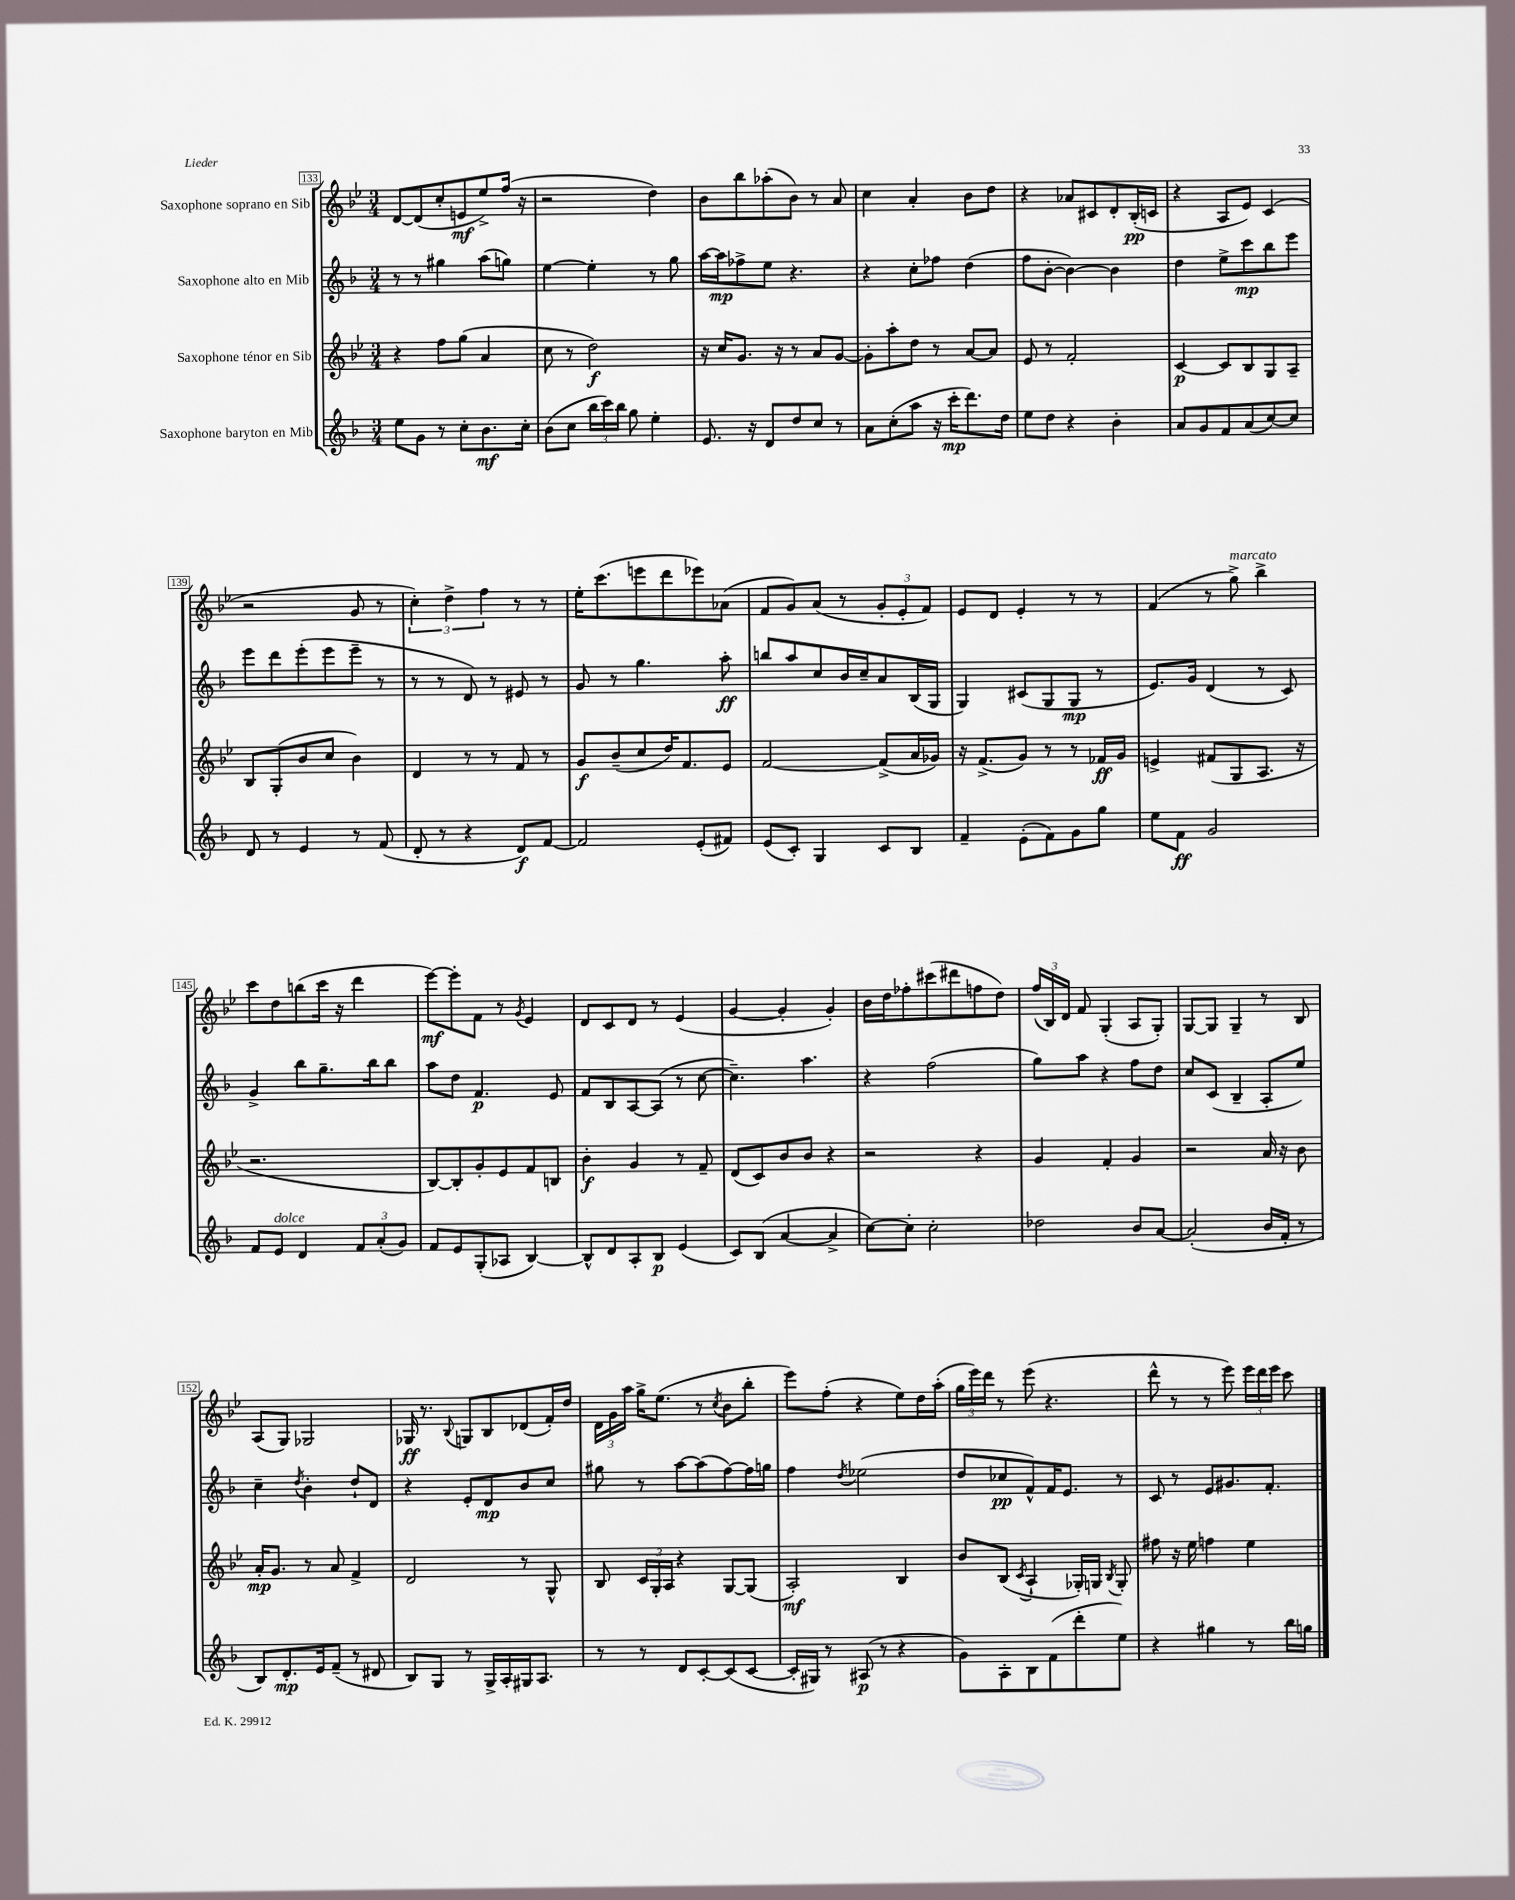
<<
\new StaffGroup <<
\new Staff = "s0" \with { instrumentName = "Saxophone soprano en Sib" } {
    \clef treble \key bes \major \numericTimeSignature \time 3/4
    \autoBeamOff d'8[~ d'8( c''8-. e'8\mf ees''8->) f''16]( r16 |
    r2 d''4) |
    bes'8[ bes''8 aes''8-.( bes'8]) r8 a'8 |
    c''4 a'4-. bes'8[ d''8] |
    r4 aes'8[ cis'8 d'8-. bes16-.\pp( c'16] |
    r4 a8[ ees'8]) c'4( |
    r2 g'8 r8 |
    \tuplet 3/2 { c''4-.) d''4-> f''4 } r8 r8 |
    ees''16[-. c'''8.( e'''8 d'''8 ees'''8) aes'8]( |
    f'8[ g'8) a'8]( r8 \tuplet 3/2 { g'8[-. ees'8-. f'8]) } |
    ees'8[ d'8] ees'4-. r8 r8 |
    f'4( r8 g''8->^\markup { \italic "marcato" }) bes''4-> |
    c'''8[ d''8 b''8( c'''16] r16 d'''4 |
    ees'''8[~\mf) ees'''8-. f'8] r8 \acciaccatura { g'8 } ees'4 |
    d'8[ c'8 d'8] r8 ees'4( |
    g'4~ g'4-. g'4-.) |
    bes'16[ d''16 fes''8-. cis'''8( dis'''8 f''8 d''8]) |
    \tuplet 3/2 { f''16[( bes16) d'16] } f'8 g4-.( a8[ g8]-.) |
    g8[~ g8] g4-- r8 bes8 |
    a8[( g8]) ges2 |
    ges16\ff r8. \appoggiatura { bes8 } g8[ bes8 des'8( f'16-.) d''16] |
    \tuplet 3/2 { d'16[ g'16 a''16] } g''16[-> ees''8.]( r8 \acciaccatura { c''8 } bes'8[ bes''8]-. |
    ees'''8[) f''8]-.( r4 ees''8[) d''16 a''16]-.( |
    \tuplet 3/2 { g''16[ ees'''16) d'''16] } r8 ees'''8( r4. |
    d'''8-^ r8 r8 ees'''8) \tuplet 3/2 { ees'''16[ d'''16 ees'''16] } c'''8 \bar "|." |
}
\new Staff = "s1" \with { instrumentName = "Saxophone alto en Mib" } {
    \clef treble \key f \major \numericTimeSignature \time 3/4
    \autoBeamOff r8 r8 gis''4 a''8[( g''8]) |
    e''4~ e''4-. r8 g''8 |
    a''16[~ a''16\mp fes''8-> e''8] r4. |
    r4 c''8[-. fes''8] d''4( |
    f''8[ bes'8]~-. bes'4~) bes'4 |
    d''4 e''8[-> c'''8\mp bes''8 e'''8] |
    e'''8[ d'''8 e'''8-.( e'''8 e'''8]-- r8 |
    r8 r8 d'8) r8 eis'8 r8 |
    g'8 r8 g''4. a''8-.\ff |
    b''8[ a''8 c''8 bes'16 c''16-- a'8 bes16( g16] |
    g4) cis'8[( g8 g8]\mp r8 |
    e'8.[) g'16] d'4( r8 c'8) |
    g'4-> bes''8[ g''8.-- bes''16 bes''8] |
    a''8[ d''8] f'4.\p e'8 |
    f'8[ bes8 a8~ a8]( r8 c''8~ |
    c''4.--) a''4. |
    r4 f''2( |
    g''8[) a''8] r4 f''8[ d''8] |
    c''8[ c'8]( bes4-- a8[-. e''8]) |
    c''4-- \acciaccatura { d''8 } bes'4-. d''8[-! d'8] |
    r4 e'8[-. d'8\mp bes'8 c''8] |
    gis''8 r8 a''8[~ a''8( f''8~) f''16 g''16] |
    f''4 \acciaccatura { d''8 } ees''2( |
    d''8[ ces''8\pp f'8-^) f'16 e'8.] r8 |
    c'8 r8 e'8[ gis'8. f'8.]-. \bar "|." |
}
\new Staff = "s2" \with { instrumentName = "Saxophone ténor en Sib" } {
    \clef treble \key bes \major \numericTimeSignature \time 3/4
    \autoBeamOff r4 f''8[ g''8]( a'4 |
    c''8 r8 d''2\f) |
    r16 c''16[ g'8.] r16 r8 a'8[ g'8]~ |
    g'8[-. a''8-. d''8] r8 a'8[~ a'8] |
    ees'8 r8 f'2-. |
    c'4~\p c'8[ bes8 g8 a8]-- |
    bes8[ g8-.( bes'8 c''8] bes'4) |
    d'4 r8 r8 f'8 r8 |
    g'8[\f bes'8--( c''8 d''16) f'8. ees'8] |
    f'2~ f'8[->( a'16 ges'16]) |
    r16 f'8.[->( g'8]) r8 r8 fes'16[\ff g'16] |
    e'4-> fis'8[( g8 a8.] r16 |
    r2. |
    bes8[~) bes8-. g'8-. ees'8 f'8 b8] |
    bes'4-.\f g'4 r8 f'8-- |
    d'8[( c'8) bes'8 bes'8] r4 |
    r2 r4 |
    g'4 f'4-. g'4 |
    r2 a'16 r16 bes'8 |
    a'16[-.\mp g'8.] r8 a'8 f'4-> |
    d'2 r8 g8-^ |
    bes8 \tuplet 3/2 { c'16[ g16-. a16] } r4 g8[~ g8]( |
    a2-.\mf) bes4 |
    bes'8[ bes8]( \acciaccatura { c'8 } a4-! ges16[-.) g16] \acciaccatura { bes8 } g8-. |
    fis''8 r16 ees''16 f''4 ees''4 \bar "|." |
}
\new Staff = "s3" \with { instrumentName = "Saxophone baryton en Mib" } {
    \clef treble \key f \major \numericTimeSignature \time 3/4
    \autoBeamOff e''8[ g'8] r8 c''8[-. bes'8.\mf c''16]-. |
    bes'8[( c''8] \tuplet 3/2 { bes''16[ c'''16) bes''16] } g''8 e''4-. |
    e'8. r16 d'8[ d''8 c''8] r8 |
    a'8[ c''8-.( a''8] r16 c'''16[-.\mp d'''8.) d''16] |
    e''8[ d''8] r4 bes'4-. |
    a'8[ g'8 f'8 a'8( c''8~) c''8] |
    d'8 r8 e'4 r8 f'8( |
    d'8-. r8 r4 d'8[\f) f'8]~ |
    f'2 e'8[-.( fis'8]) |
    e'8[( c'8]-.) g4 c'8[ bes8] |
    f'4-- e'8[-.( f'8) g'8 g''8] |
    e''8[ f'8]\ff g'2 |
    f'8[ e'8]^\markup { \italic "dolce" } d'4 \tuplet 3/2 { f'8[ a'8-.( g'8]) } |
    f'8[ e'8 g8-.( aes8] bes4~) |
    bes8[-^ d'8 a8-. bes8]\p e'4( |
    c'8[) bes8]( a'4~ a'4-> |
    c''8[~) c''8]-. c''2-. |
    des''2 bes'8[ a'8]~ |
    a'2-.( bes'16[ f'16]-. r8 |
    bes8[) d'8.-.\mp e'16 f'8]--( r8 dis'8 |
    bes8[) g8] r8 g16[-> a16-. gis16 a8.] |
    r8 r8 d'8[ c'8~-. c'8( c'8]~ |
    c'16[-. gis16]) r8 ais8\p( r8 r4 |
    g'8[) a8-. bes8 f'8( d'''8-. e''8]) |
    r4 gis''4 r8 bes''16[ g''16] \bar "|." |
}
>>
>>
\layout { \context { \Score currentBarNumber = #133 \override BarNumber.stencil = #(make-stencil-boxer 0.1 0.3 ly:text-interface::print) } }
